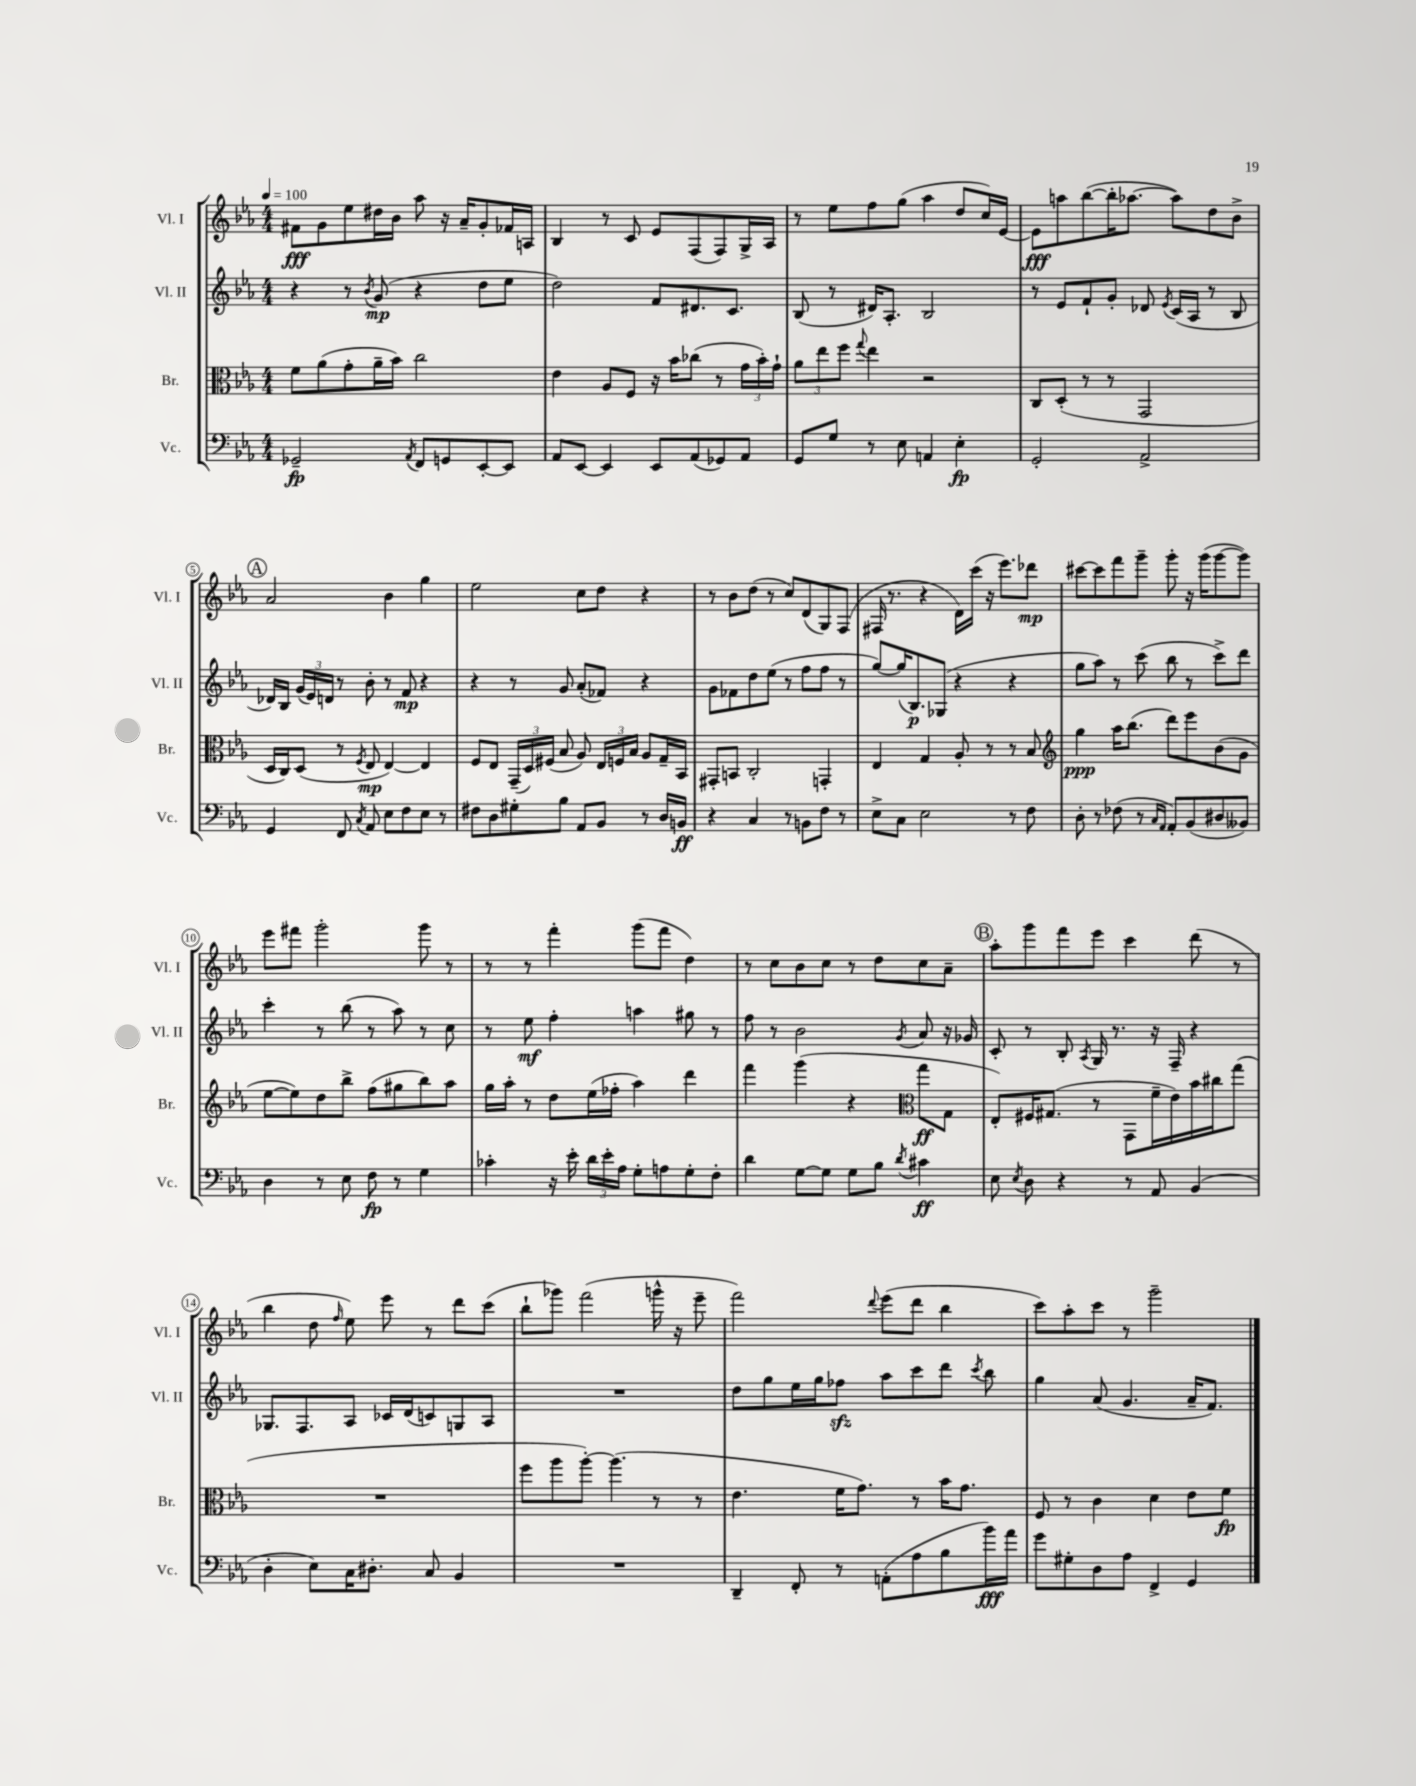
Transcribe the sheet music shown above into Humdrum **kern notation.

**kern	**kern	**kern	**kern
*staff4	*staff3	*staff2	*staff1
*clefF4	*clefC3	*clefG2	*clefG2
*k[b-e-a-]	*k[b-e-a-]	*k[b-e-a-]	*k[b-e-a-]
*M4/4	*M4/4	*M4/4	*M4/4
*MM100	*MM100	*MM100	*MM100
2GG-~	8f	4r	8f#
.	(8a-	.	8g
.	8g'	8r	8ee-
.	.	8qb-	.
.	16a-~	(8g	16dd#
.	16b-)	.	16b-
8qAA-	.	.	.
8FF	2cc	4r	8aa-
8GG	.	.	16r
.	.	.	16a-~
[8EE-'	.	8dd	8g'
8EE-]	.	8ee-	16f-
.	.	.	16A
=	=	=	=
8AA-	4e-	2dd)	4B-
[8EE-	.	.	.
4EE-]	8A-	.	8r
.	8F	.	8c
8EE-	16r	8f	8e-
.	16b-	.	.
(8AA-	(8cc-	8.d#	(8F
8GG-)	8r	.	8F)
.	.	8.c	.
8AA-	24g	.	16G^
.	24b-')	.	.
.	.	.	16A-
.	24g`	.	.
=	=	=	=
8GG	12a-	(8B-	8r
.	12ee-	.	.
8G	.	8r	8ee-
.	12ff	.	.
.	8qqgg	.	.
8r	4ee-	16d#)	8ff
.	.	8.A-'	.
8E-	.	.	(8gg
4AA	2r	2B-	4aa-
4E-'	.	.	8dd
.	.	.	16cc)
.	.	.	[16e-
=	=	=	=
2GG'	8C	8r	8e-]
.	(8D'	8e-	8aa
.	8r	8f`	([8bb-
.	8r	8g'	16bb-']
.	.	.	[8.aa-
2AA-^	2GG	8d-	.
.	.	8qe-	.
.	.	(16c	8aa-])
.	.	16A-	.
.	.	8r	8dd
.	.	8B-	8b-^
=	=	=	=
4GG	16D	16d-)	2a-
.	16C)	16B-	.
.	(8D	(24g	.
.	.	24e-)	.
.	.	24d	.
8FF	8r	8r	.
8qC	8qF	.	.
8AA-	8E-	8b-'	.
8E-	[4E-)	8r	4b-
8F	.	8f	.
8E-	4E-]	4r	4gg
8r	.	.	.
=	=	=	=
8F#	8F	4r	2ee-
8D	8E-	.	.
8G#'	(24GG~	8r	.
.	24D)	.	.
.	(24F#	.	.
8B-	8B-	8g	.
8AA-	8A-)	(8a-'	8cc
8BB-	24E-	8f-)	8dd
.	24F	.	.
.	24B-	.	.
8r	8A-	4r	4r
16D	16G~	.	.
16BB	16BB-	.	.
=	=	=	=
4r	8GG#'	8g	8r
.	8BB	8f-	8b-
4C	2C'	8dd	(8dd
.	.	(8ee-	8r
8r	.	8r	8cc)
8BB	.	8ff	(8d
8F	4GG'	8ff	8G)
8r	.	8r	(8F
=	=	=	=
8E-^	4E-	[8gg)	16F#
.	.	.	8.r
8C	.	(16gg]	.
.	.	8.B-)	.
2E-	4G	.	4r
.	.	(8G-	.
.	8A-'	4r	16d)
.	.	.	(16ccc
.	8r	.	16r
.	.	.	8.eee-)
8r	8r	4r	.
8F	8B-	.	8ddd-
=	=	=	=
*	*clefG2	*	*
8D'	4gg	8gg	[8ccc#
8r	.	8aa-)	8ccc#]
(8F-	16aa-	8r	8fff
.	(8.bb-	.	.
8r	.	(8ccc	8ggg~
16qqC	.	.	.
16qqAA-	.	.	.
8AA-')	8ddd)	8bb-	8ggg'
(8BB-	8eee-	8r	16r
.	.	.	(16ggg
8D#	(8b-	8ccc^)	[8ggg
8BB--)	8g	8ddd	8ggg])
=	=	=	=
4D	[8ee-	4ccc'	8eee-
.	8ee-])	.	8fff#
8r	8dd	8r	2ggg'
8E-	8bb-^	(8bb-	.
8F	(8ff	8r	.
8r	8gg#	8aa-)	.
4G	8bb-)	8r	8ggg
.	8aa-	8cc	8r
=	=	=	=
4c-'	16gg	8r	8r
.	16aa-'	.	.
.	8r	8ee-	8r
16r	8dd	4ff'	4fff'
16e-'	.	.	.
24d	(16ee-	.	.
24e-'	.	.	.
.	16ff-'	.	.
24A-	.	.	.
8G'	4aa-)	4aa	(8ggg
8A	.	.	8fff
8G'	4ddd	8gg#	4dd)
8F'	.	8r	.
=	=	=	=
4d	4fff	8ff	8r
.	.	8r	8cc
[8G	(4ggg	2b-	8b-
8G]	.	.	8cc
8G	4r	.	8r
8B-	.	.	8dd
*	*clefC3	*	*
8qd	.	8qg	.
4c#	8gg	8a-	8cc
.	8G	16r	8a-~
.	.	16g-	.
=	=	=	=
8E-	8E-')	8c'	8aa-'
8qE-	.	.	.
8D	16F#	8r	8ggg
.	(8.G#	.	.
4r	.	8B-'	8fff
.	.	8qA-	.
.	8r	16G	8eee-
.	.	8.r	.
8r	8GG	.	4ccc
8AA-	16f~	16r	.
.	16e-)	16F~	.
(4BB-	16b-	4r	(8ddd
.	16cc#	.	.
.	(8gg	.	8r
=	=	=	=
4D'	1r	8.G-	4bb-
.	.	8.F	.
8E-)	.	.	8dd
.	.	.	16qqff
16C	.	8A-	8ee-)
8.D#'	.	.	.
.	.	16c-	8eee-
.	.	(16d	.
8C	.	8c)	8r
4BB-	.	8G	8ddd
.	.	8A-	(8ccc
=	=	=	=
1r	8ff	1r	8bb-`
.	8aa-	.	8ggg-)
.	[8aa-')	.	(2fff
.	(4.aa-]	.	.
.	8r	.	16ggg^^
.	.	.	16r
.	8r	.	8eee-~
=	=	=	=
4DD~	4.e-	8dd	2fff)
.	.	8gg	.
8FF'	.	16ee-	.
.	.	16gg	.
8r	16f	8ff-	.
.	8.g)	.	.
.	.	.	8qqddd
(8AA'	.	8aa-	(8eee-
8A-	8r	8ccc	8ddd
8B-	16b-	8ddd	4bb-
.	8.g	.	.
.	.	8qccc	.
16b-)	.	8bb-	.
16a-	.	.	.
=	=	=	=
8g	8F	4gg	8ccc)
8G#'	8r	.	8aa-'
8D	4c	(8a-	8ccc
8A-	.	4.g	8r
4FF^	4d	.	2ggg~
4GG	8e-	16a-~	.
.	.	8.f)	.
.	8f	.	.
==	==	==	==
*-	*-	*-	*-
